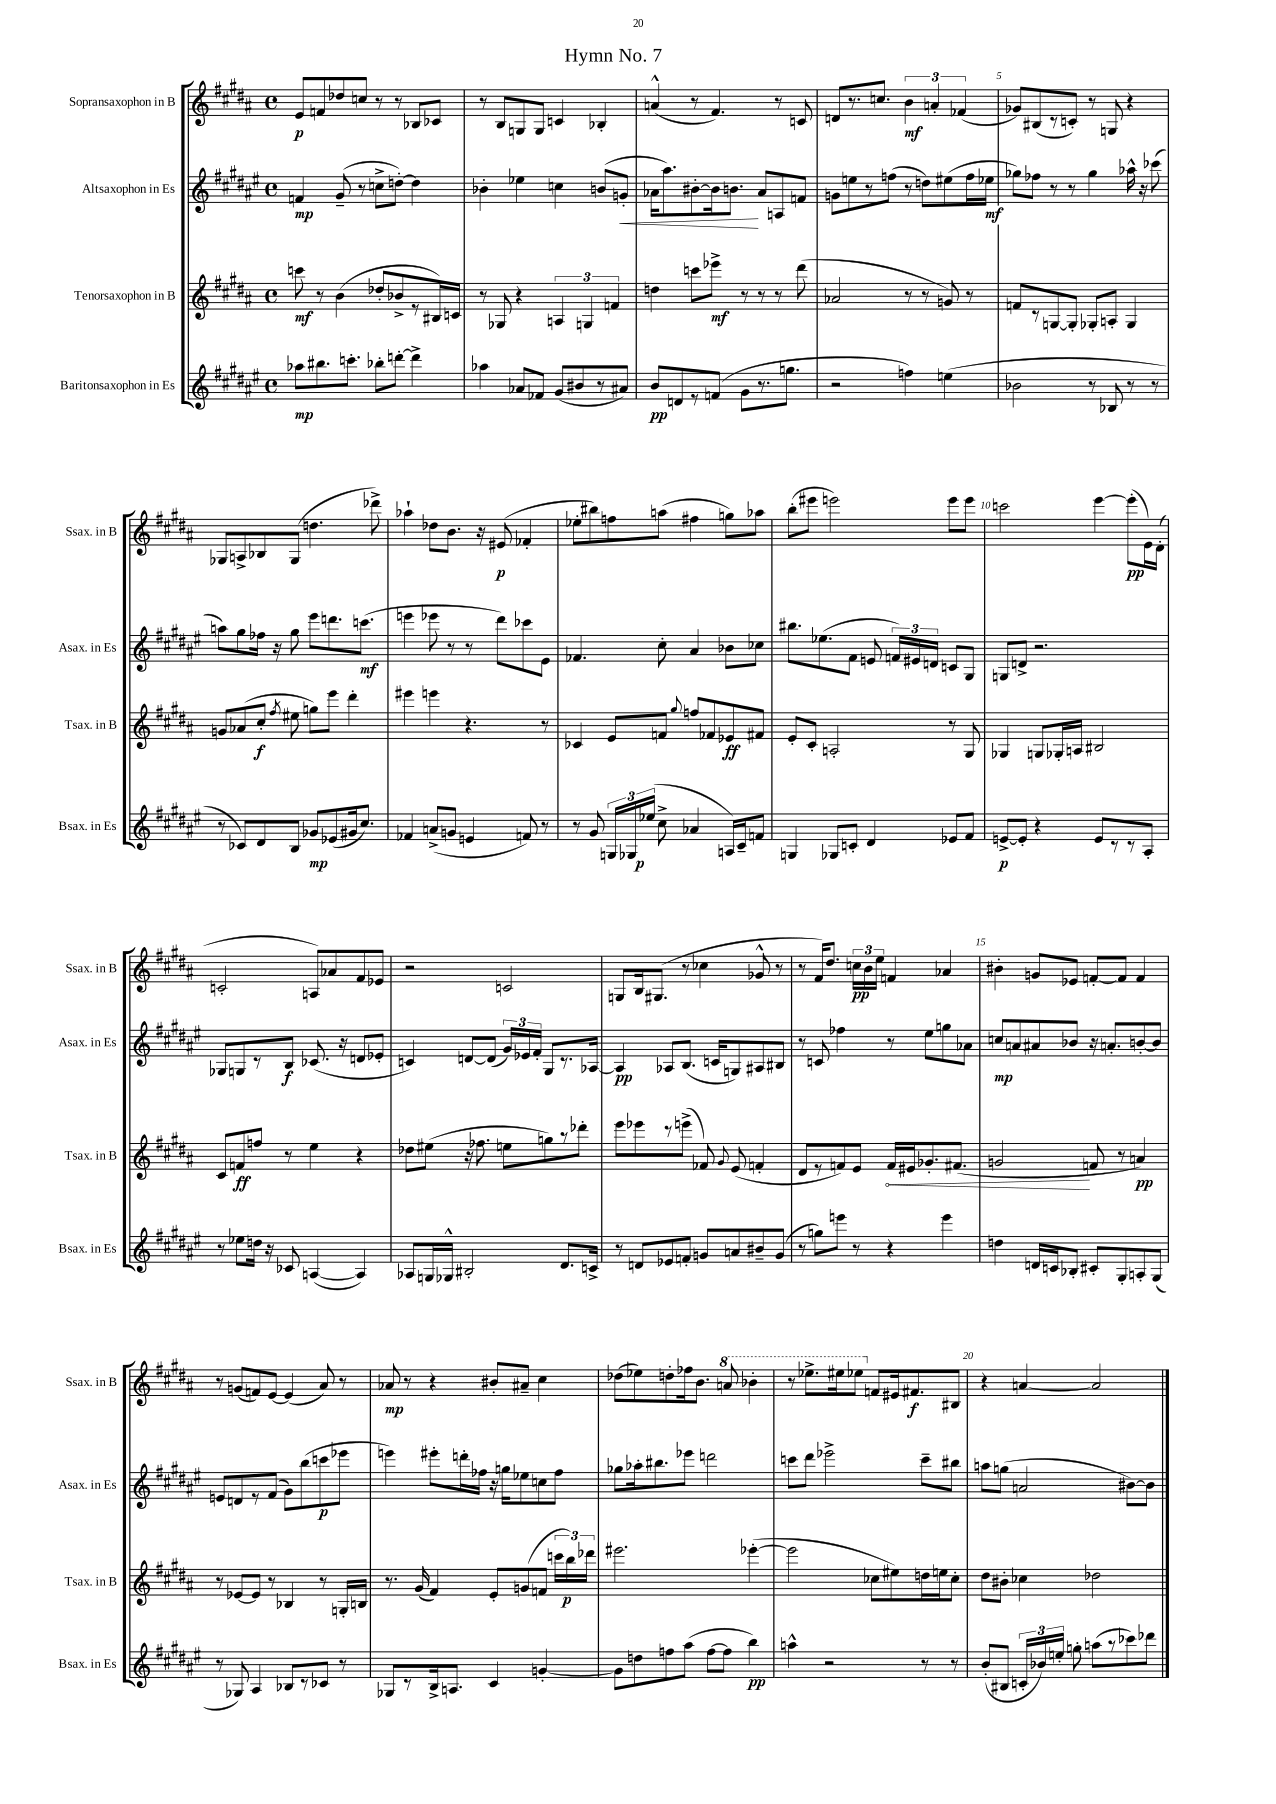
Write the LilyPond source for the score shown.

\header { title = "Hymn No. 7" }
<<
\new StaffGroup <<
\new Staff = "s0" \with { instrumentName = "Sopransaxophon in B" shortInstrumentName = "Ssax. in B" } {
    \clef treble \key b \major \defaultTimeSignature \time 4/4
    \autoBeamOff e'8[\p f'8 des''8 c''8] r8 r8 bes8[ ces'8] |
    r8 b8[ g8 g8] c'4 bes4-. |
    a'4-^( r8 fis'4.) r8 c'8 |
    d'8[ r8. c''8.] \tuplet 3/2 { b'4\mf a'4-. fes'4( } |
    ges'8[) bis8( r8 c'8]-.) r8 g8 r4 |
    ges8[ a8-> bes8 ges8]( d''4. des'''8->) |
    aes''4-! des''8[ b'8.] r16 eis'8\p( fes'4-. |
    ees''8[-. bis''8) f''8 a''8]( fis''4 g''8[) aes''8] |
    b''8[-.( eis'''8] e'''2) e'''8[ e'''8] |
    c'''2 e'''4~ e'''8[-.\pp( e'16) dis'16]-.( |
    c'2-. a8[) aes'8 fis'8 ees'8] |
    r2 c'2 |
    g8[ b16 gis8.]( r8 ces''4 ges'8-^ r8 |
    r8 fis'16[) dis''8.] \tuplet 3/2 { c''16[\pp b'16 e''16] } f'4 aes'4 |
    bis'4-. g'8[ ees'8] f'8[~-. f'8] f'4 |
    r8 g'8[( f'8) e'8]~ e'4( ais'8) r8 |
    aes'8\mp r8 r4 bis'8[-. ais'8]-- cis''4 |
    des''8[( ees''8) d''8-. fes''16 b'8.] \ottava #1 a''8 bes''4-. |
    r8 ees'''8.[-> eis'''16 ees'''8] \ottava #0 f'8[ eis'16 fis'8.\f bis8] |
    r4 a'4~ a'2 \bar "|." |
}
\new Staff = "s1" \with { instrumentName = "Altsaxophon in Es" shortInstrumentName = "Asax. in Es" } {
    \clef treble \key fis \major \defaultTimeSignature \time 4/4
    \autoBeamOff f'4\mp gis'8--( r8 c''8[-> d''8]~-.) d''4 |
    bes'4-. ees''4 c''4 b'8[( g'8]-.\< |
    aes'16[ ais''8.) bis'8~-. bis'16 b'8.]\! aes'8[ a8 f'8] |
    g'8[ e''8 r8 f''8]( r8 d''8[) eis''8( f''16 ees''16]\mf |
    ges''8[) fes''8] r8 r8 ges''4 aes''16-^ r16 ces'''8( |
    a''8[) gis''8 fes''16] r16 gis''8 eis'''8[ d'''8. c'''8.]\mf( |
    e'''4 ees'''8 r8 r8 dis'''8[) ces'''8 eis'8] |
    fes'4. cis''8-. ais'4 bes'8[ ces''8] |
    bis''8.[ ees''8.( fis'8] e'8 \tuplet 3/2 { f'16[) eis'16 d'16] } c'8[ gis8] |
    g8[ d'8]-> r2. |
    ges8[ g8 r8 b8]\f ces'8.( r16 d'8[ ees'8]-. |
    c'4) d'8[~ d'8]( \tuplet 3/2 { gis'16[) ees'16 fis'16]-. } gis8[ r8. aes16]~ |
    aes4\pp aes8[ b8.]( c'16[ g8) ais8 bis8] |
    r8 c'8 fes''4 r8 eis''8[ g''8 aes'8] |
    c''8[\mp a'8 ais'8 bes'8] r16 a'8.[-. b'8~-. b'8] |
    e'8[ d'8 r8 fis'8]( gis'8[) b''8( c'''8\p ees'''8] |
    e'''4) eis'''8[-. d'''16-. fes''16] r16 g''16[ ees''8 c''8 fes''8] |
    ges''8[ aes''16-. bis''8. ees'''8] d'''2 |
    c'''8[ dis'''8] ees'''2-> c'''8[-- bis''8] |
    a''8[ g''8]( a'2 bis'8[~) bis'8] \bar "|." |
}
\new Staff = "s2" \with { instrumentName = "Tenorsaxophon in B" shortInstrumentName = "Tsax. in B" } {
    \clef treble \key b \major \defaultTimeSignature \time 4/4
    \autoBeamOff c'''8\mf r8 b'4( des''8[-. bes'8-> r8 bis16) c'16] |
    r8 ges8 r4 \tuplet 3/2 { a4 g4 f'4 } |
    d''4 c'''8[ ees'''8]->\mf r8 r8 r8 dis'''8( |
    aes'2 r8 r8 g'8) r8 |
    f'8[ r8 g8~ g8]-. ges8[-. a8]-. ges4 |
    g'8[ aes'8( cis''8]-.\f \acciaccatura { fis''8 } eis''8 g''8[) e'''8] dis'''4-. |
    eis'''4 e'''4 r4. r8 |
    ces'4 e'8[ f'8] \appoggiatura { gis''8 } f''8[ fes'8 ees'8\ff fis'8] |
    e'8[-. cis'8]-. a2-. r8 gis8 |
    ges4 g8[ ges16-. a16] bis2 |
    cis'8[ f'8\ff f''8] r8 e''4 r4 |
    des''8[ eis''8]( r16 fes''8. e''8[ g''8) r8 des'''8]-. |
    e'''8[ ees'''8 r8 e'''8]->( fes'8) \appoggiatura { gis'8 } e'8( f'4-. |
    dis'8[ r8 f'8) e'8] \once \override Hairpin.circled-tip = ##t f'16[\< eis'16 ges'8.-. fis'8.]( |
    g'2\! f'8 r8 a'4\pp) |
    r8 ees'8[~ ees'8] r8 bes4 r8 g16[-. b16] |
    r8. gis'16( fis'4) e'8[-. g'8( f'8] \tuplet 3/2 { c'''16[ b''16\p) des'''16] } |
    eis'''2. ees'''4~-.( |
    ees'''2 ces''8[ eis''8) d''16 e''16 ces''8]-. |
    dis''8[ bis'8]-. ces''4 des''2 \bar "|." |
}
\new Staff = "s3" \with { instrumentName = "Baritonsaxophon in Es" shortInstrumentName = "Bsax. in Es" } {
    \clef treble \key fis \major \defaultTimeSignature \time 4/4
    \autoBeamOff aes''8[\mp bis''8. c'''8.]-. bes''8[-. d'''8]~-. d'''4-> |
    aes''4 aes'8[ fes'8] gis'8[( bis'8 r8 ais'8]) |
    b'8[\pp d'8 r8 f'8]( gis'8[ r8. g''8.] |
    r2 f''4) e''4( |
    bes'2 r8 bes8 r8 r8 |
    r8 ces'8[) dis'8 b8] ges'8[\mp ees'8( gis'16 cis''8.]) |
    fes'4 a'8[->( g'8] e'4 f'8) r8 |
    r8 gis'8 \tuplet 3/2 { g16[ ges16 ees''16]\p( } cis''8-> aes'4 a16[) cis'16-- f'8] |
    g4 ges8[ c'8]-. dis'4 ees'8[ fis'8] |
    e'8[~->\p e'8]-. r4 e'8[ r8 r8 ais8]-. |
    r8 ees''8[ d''16] r16 ces'8 a4~( a4) |
    aes8[ g16 ges16]-^ bis2-. dis'8.[ c'16]-> |
    r8 d'8[ ees'8 f'8]-. g'8[ a'8 bis'8-- g'8]( |
    r8 g''8[) e'''8] r8 r4 e'''4 |
    d''4 d'16[ c'16 bes8]-. cis'8[-. gis8-. a8-. gis8]( |
    r8 ges8) ais4 bes8[ r8 ces'8] r8 |
    ges8[ r8 b16-> a8.] cis'4 g'4~-. |
    g'8[ d''8 f''8 ais''8]( f''8[~ f''8] b''4\pp) |
    a''4-^ r2 r8 r8 |
    b'8[-.( bis8] \tuplet 3/2 { c'16[-. bes'16) e''16]-. } g''8-. a''8[( r8 ces'''8) des'''8] \bar "|." |
}
>>
>>
\layout { \context { \Score \override BarNumber.break-visibility = ##(#f #t #t) barNumberVisibility = #(every-nth-bar-number-visible 5) } }
